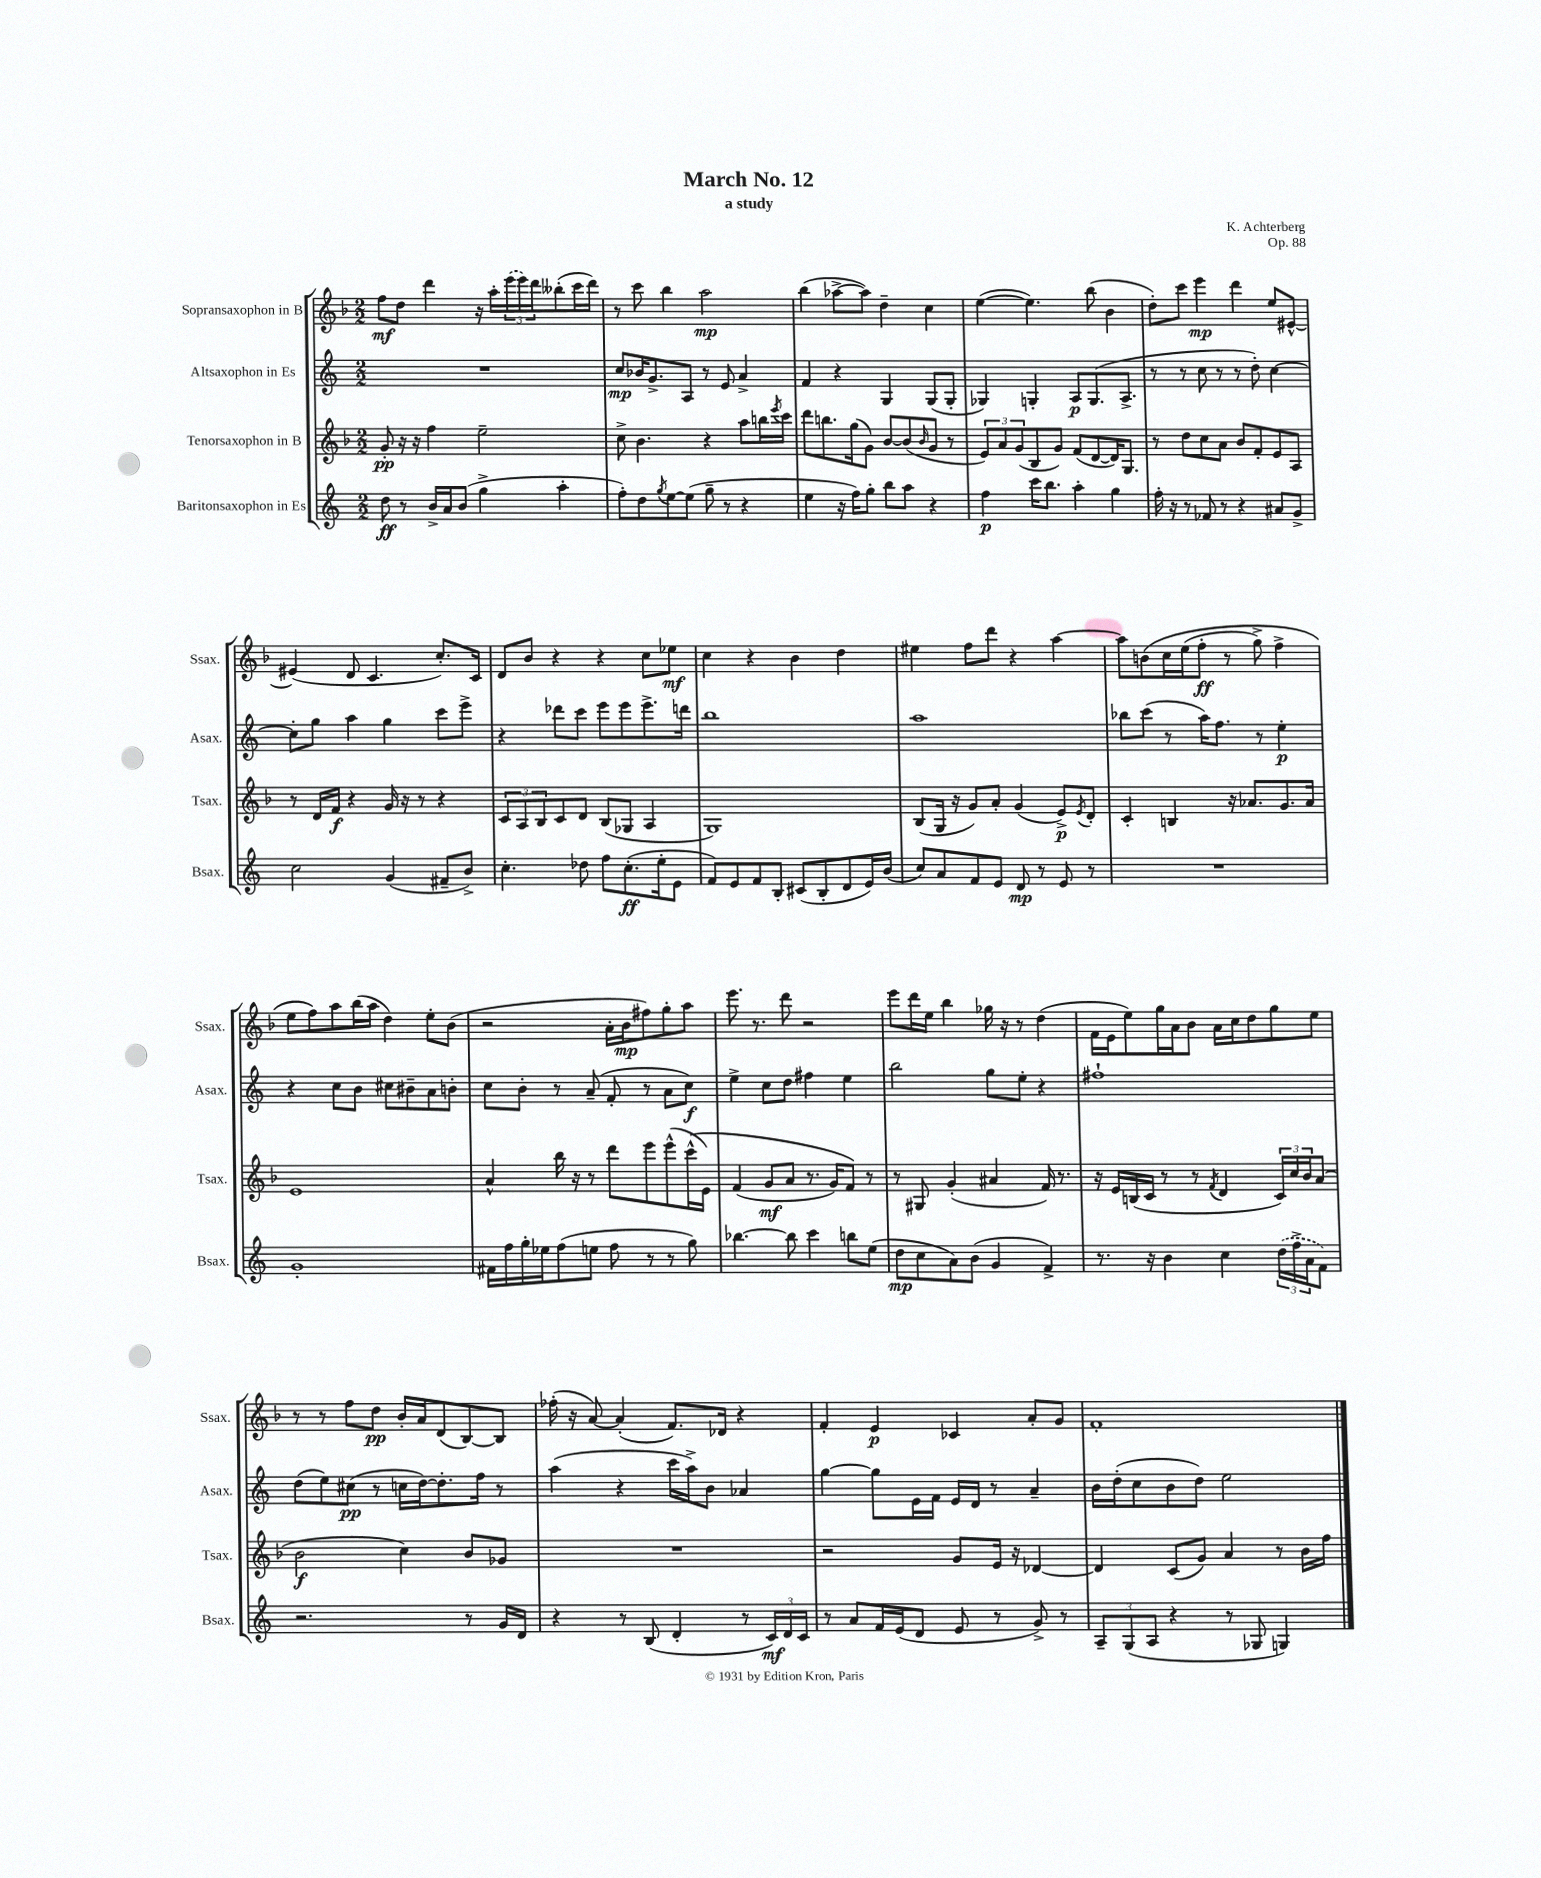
\header { title = "March No. 12" composer = "K. Achterberg" subtitle = "a study" opus = "Op. 88" }
<<
\new StaffGroup <<
\new Staff = "s0" \with { instrumentName = "Sopransaxophon in B" shortInstrumentName = "Ssax." } {
    \clef treble \key f \major \numericTimeSignature \time 2/2
    f''8\mf d''8 d'''4 r16 a''16-. \tuplet 3/2 { \once \slurDashed e'''16( e'''16) d'''16 } beses''8-.( c'''16 d'''16) |
    r8 c'''8 bes''4 a''2\mp |
    bes''4( aes''8~-> aes''8) d''4-- c''4 |
    e''4~( e''4.) bes''8( bes'4 |
    d''8-.) c'''8 e'''4\mp d'''4 e''8 eis'8~-^ |
    eis'4( d'8 c'4. c''8.-.) c'16 |
    d'8 bes'8 r4 r4 c''8 ees''8\mf |
    c''4 r4 bes'4 d''4 |
    eis''4 f''8 d'''8 r4 a''4~ |
    a''8 b'8\( c''16 e''16( f''8-.\ff r8 g''8->) f''4-> |
    e''8 f''8\) a''8 bes''16( a''16 d''4) e''8-. bes'8( |
    r2 a'16-. bes'16\mp fis''8) g''8-. a''8 |
    e'''8. r8. d'''8 r2 |
    e'''8 d'''16 e''16 bes''4 ges''16 r16 r8 d''4( |
    f'16 e'16 e''8) g''16 a'16 bes'8 a'16 c''16 d''8 g''8 e''8 |
    r8 r8 f''8 d''8\pp bes'16-. a'16 d'8( bes8~) bes8 |
    fes''16-.( r16 a'8~) a'4-.( f'8.) des'16 r4 |
    f'4-. e'4\p ces'4 a'8-. g'8 |
    f'1-. \bar "|." |
}
\new Staff = "s1" \with { instrumentName = "Altsaxophon in Es" shortInstrumentName = "Asax." } {
    \clef treble \key c \major \numericTimeSignature \time 2/2
    R1 |
    c''8\mp bes'16 g'8.-> a8 r8 e'8 a'4-> |
    f'4 r4 g4 g8( g8-. |
    ges4) g4-. a8\p g8.( a8.-> |
    r8 r8 c''8 r8 r8 d''8-.) c''4~ |
    c''8-. g''8 a''4 g''4 c'''8 e'''8-> |
    r4 des'''8 c'''8 e'''8 e'''8 e'''8.-> d'''16 |
    b''1 |
    a''1 |
    bes''8 c'''8( r8 a''16) f''8. r8 e''4-.\p |
    r4 c''8 b'8 cis''8 bis'8-- a'8 b'8-. |
    c''8 b'8-. r8 a'8--( f'8-. r8 a'8 c''8\f) |
    e''4-> c''8 d''8 fis''4 e''4 |
    b''2 g''8 e''8-. r4 |
    fis''1-! |
    d''8( e''8) cis''8\pp( r8 c''16 d''16~) d''8.-. f''16 r8 |
    a''4( r4 c'''16 a''16->) b'8 aes'4 |
    g''4~ g''8 e'16 f'16 e'16 d'16 r8 a'4-- |
    b'16 d''16-.( c''8 b'8 d''8) e''2 \bar "|." |
}
\new Staff = "s2" \with { instrumentName = "Tenorsaxophon in B" shortInstrumentName = "Tsax." } {
    \clef treble \key f \major \numericTimeSignature \time 2/2
    g'8-.\pp r16 r16 f''4 e''2-- |
    c''8-> bes'4. r4 a''8 b''16 \acciaccatura { e'''8 } c'''16 |
    d'''8 b''8. g''16( g'8) bes'8~ bes'8( \grace { bes'16 } g'8 r8 |
    \tuplet 3/2 { e'8) a'8 g'8( } bes8 g'8) f'8( d'8~ d'16) g8. |
    r8 d''8 c''8 a'8 bes'8 f'8-. e'8 a8 |
    r8 d'16 f'16\f r4 g'16 r16 r8 r4 |
    \tuplet 3/2 { c'8 a8 bes8 } c'8 d'8 bes8( ges8 a4 |
    g1) |
    bes8( g16 r16 g'8) a'8-. g'4( e'8->\p) \acciaccatura { e'8 } d'8-. |
    c'4-. b4 r16 aes'8. g'8. aes'16 |
    e'1 |
    a'4-^ bes''16 r16 r8 d'''8 e'''8 e'''8-^( c'''16-^\( e'16) |
    f'4( g'8\mf a'8 r8. g'16) f'8\) r8 |
    r8 gis8 g'4-.( ais'4 f'16) r8. |
    r16 e'16 b16( c'16 r8 r8 \acciaccatura { f'8 } d'4 \tuplet 3/2 { c'16) c''16 bes'16 } a'8( |
    bes'2\f c''4) bes'8 ges'8 |
    R1 |
    r2 g'8 e'16 r16 des'4~ |
    des'4 c'8( g'8) a'4 r8 bes'16 f''16 \bar "|." |
}
\new Staff = "s3" \with { instrumentName = "Baritonsaxophon in Es" shortInstrumentName = "Bsax." } {
    \clef treble \key c \major \numericTimeSignature \time 2/2
    d''8\ff r8 b'16-> a'16 b'8( g''4-> a''4-. |
    f''8-.) d''8 \acciaccatura { g''8 } e''8~ e''8( g''8-- r8 r4 |
    e''4 r16 f''16) g''8-. b''8 a''8 r4 |
    f''4\p c'''16 b''8. a''4-. g''4 |
    f''16-. r16 r8 fes'8 r8 r4 ais'8 g'8-> |
    c''2 g'4( fis'8-- b'8->) |
    c''4.-. des''8 f''8 c''8.-.\ff( e''16-. e'8 |
    f'8) e'8 f'8 b8-. cis'8( b8-. d'8 e'16) b'16( |
    c''8) a'8 f'8 e'8 d'8\mp r8 e'8 r8 |
    R1 |
    g'1-. |
    fis'16 f''16 g''16-. ees''16 f''8( e''8 f''8 r8 r8 g''8) |
    bes''4.~ bes''8 c'''4 b''8 e''8( |
    d''8\mp c''8 a'8) b'8( g'4 f'4->) |
    r8. r16 b'4 c''4 \tuplet 3/2 { \once \slurDashed d''16( f''16-> a'16 } f'8) |
    r2. r8 g'16 d'16 |
    r4 r8 b8( d'4-. r8 \tuplet 3/2 { c'16\mf) d'16 c'16 } |
    r8 a'8 f'16 e'16( d'8 e'8 r8 g'8->) r8 |
    \tuplet 3/2 { a8-- g8( a8 } r4 r8 ges8 g4) \bar "|." |
}
>>
>>
\layout { \context { \Score \remove "Bar_number_engraver" } }
